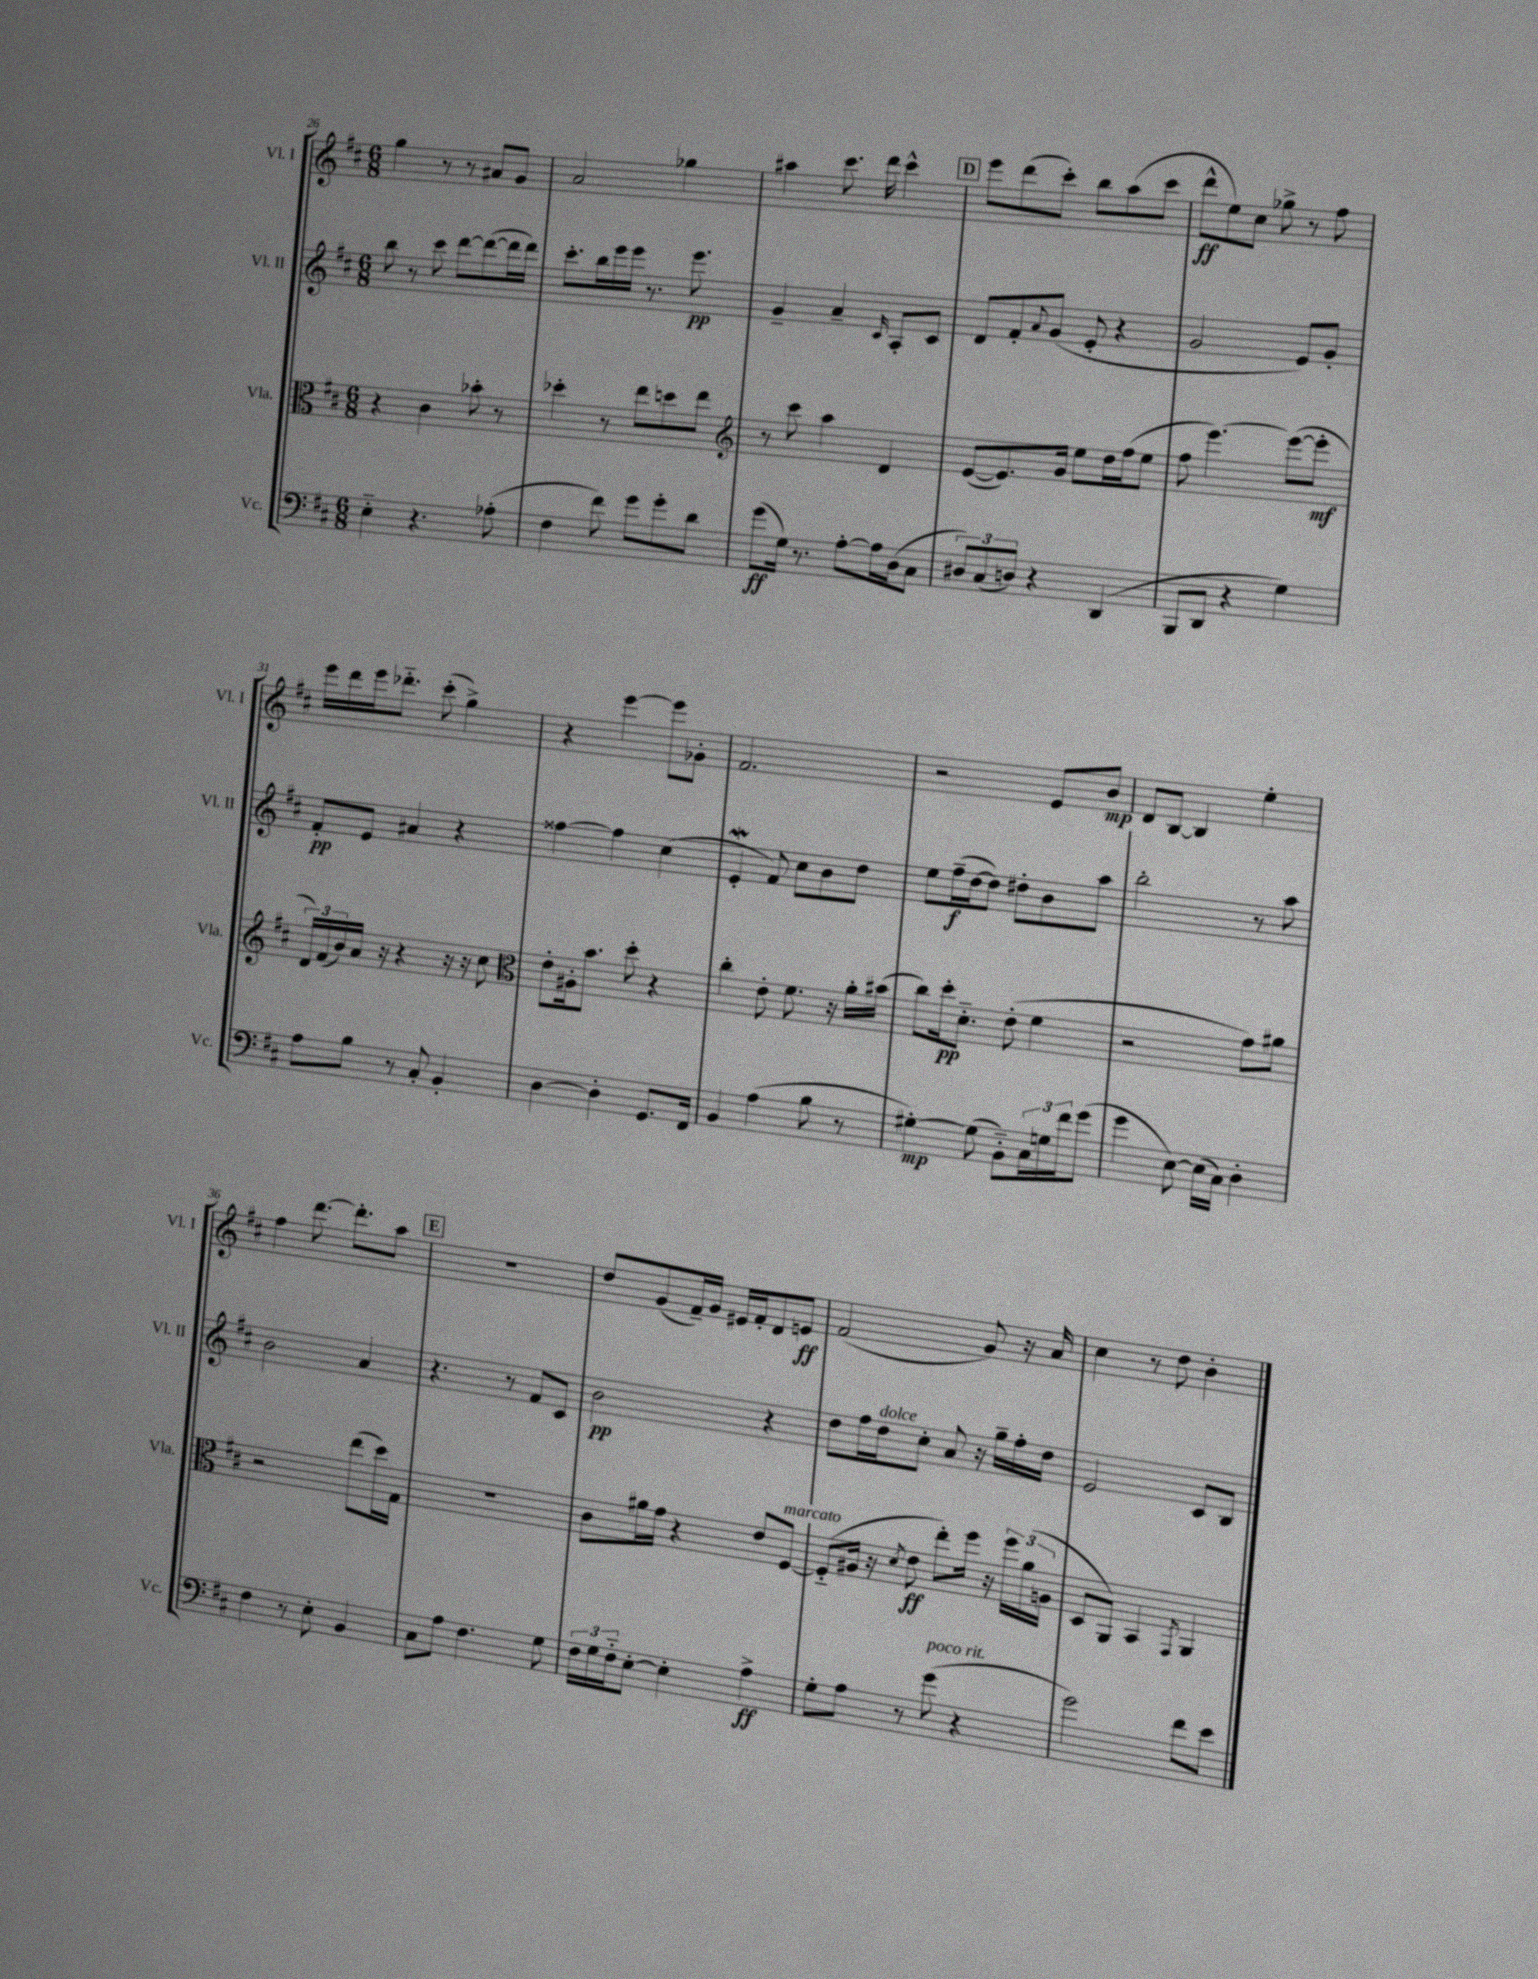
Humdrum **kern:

**kern	**dynam	**kern	**dynam	**kern	**dynam	**kern	**dynam
*part4	*part4	*part3	*part3	*part2	*part2	*part1	*part1
*staff4	*staff4	*staff3	*staff3	*staff2	*staff2	*staff1	*staff1
*I"Vc.	*	*I"Vla.	*	*I"Vl. II	*	*I"Vl. I	*
*I'Vc.	*	*I'Vla.	*	*I'Vl. II	*	*I'Vl. I	*
*clefF4	*	*clefC3	*	*clefG2	*	*clefG2	*
*k[f#c#]	*	*k[f#c#]	*	*k[f#c#]	*	*k[f#c#]	*
*M6/8	*	*M6/8	*	*M6/8	*	*M6/8	*
=26	=26	=26	=26	=26	=26	=26	=26
4E\	.	4r	.	8bb\	.	4gg\	.
.	.	.	.	8r	.	.	.
4.r	.	4c#\	.	8ccc#\	.	8r	.
.	.	.	.	[8ddd\L	.	8r	.
.	.	8b-X'\	.	(8ddd\_	.	8a#X/L	.
(8A-X'\	.	8r	.	16ddd\L]	.	8g/J	.
.	.	.	.	16ddd\JJ)	.	.	.
=27	=27	=27	=27	=27	=27	=27	=27
4F#\	.	4dd-X'\	.	8.ccc#'\L	.	2a/	.
.	.	.	.	16bb\L	.	.	.
8f#\)	.	8r	.	16eee\	.	.	.
.	.	.	.	16eee\JJ	.	.	.
8g\L	.	8ee\L	.	8.r	.	.	.
8g'\	.	8ddn\	.	.	.	4gg-X\	.
.	.	.	.	8.eee\	pp	.	.
8d\J	.	8ee\J	.	.	.	.	.
=28	=28	=28	=28	=28	=28	=28	=28
*	*	*clefG2	*	*	*	*	*
(8g\L	ff	8r	.	4g~/	.	4aa#X\	.
16G\Jk)	.	8ccc#\	.	.	.	.	.
8.r	.	.	.	.	.	.	.
.	.	4aa\	.	4a~/	.	8.ccc#\	.
[8A'\L	.	.	.	.	.	.	.
.	.	.	.	.	.	16ddd\	.
.	.	.	.	16qqc#/	.	.	.
16A\L]	.	4d/	.	8A'/L	.	4ccc#^^\	.
(16D\J	.	.	.	.	.	.	.
8C#\J	.	.	.	8c#/J	.	.	.
!!LO:REH:place=s1:t=D
=29	=29	=29	=29	=29	=29	=29	=29
12D#X/L)	.	([8e/L	.	8d/L	.	8eee\L	.
(12C#/	.	.	.	.	.	.	.
.	.	8.e/])	.	8f#'/	.	(8ddd\	.
12Dn/J)	.	.	.	.	.	.	.
.	.	.	.	8qqa/	.	.	.
4r	.	.	.	(8g/J	.	8ccc#'\J)	.
.	.	16g/Jk	.	.	.	.	.
.	.	8ee\L	.	8e'/	.	8bb\L	.
(4DD/	.	16dd\L	.	4r	.	(8aa\	.
.	.	(16ff#\J	.	.	.	.	.
.	.	8ee\J	.	.	.	8ccc#\J	.
=30	=30	=30	=30	=30	=30	=30	=30
8BBB/L	.	8ff#\	.	2g/	.	8ddd^^\L	ff
8DD/J	.	[4.eee\)	.	.	.	8ee\)	.
4r	.	.	.	.	.	8cc#\J	.
.	.	.	.	.	.	8gg-X^\	.
4G\)	.	(8eee\L_	.	8e/L)	.	8r	.
.	.	8eee'\J]	mf	8g'/J	.	8ff#\	.
!!LO:LB:g=z
=31	=31	=31	=31	=31	=31	=31	=31
8A\L	.	24d/LL)	.	8f#'/L	pp	16eee\LL	.
.	.	(24f#/	.	.	.	.	.
.	.	.	.	.	.	16ddd\	.
.	.	24b/)	.	.	.	.	.
8B\J	.	16a/JJ	.	8e/J	.	16eee\J	.
.	.	16r	.	.	.	8.ddd-X\J	.
8r	.	4r	.	4a#X/	.	.	.
8C#'/	.	.	.	.	.	(8ccc#'\	.
4BB'/	.	16r	.	4r	.	4gg^\)	.
.	.	16r	.	.	.	.	.
.	.	8cc#\	.	.	.	.	.
=32	=32	=32	=32	=32	=32	=32	=32
*	*	*clefC3	*	*	*	*	*
[4D\	.	8e'\L	.	[4ff##X\	.	4r	.
.	.	16A#X'\k	.	.	.	.	.
.	.	8.b\J	.	.	.	.	.
4D'\]	.	.	.	4ff##\]	.	[4eee\	.
.	.	8dd'\	.	.	.	.	.
8.GG/L	.	4r	.	(4cc#\	.	8eee\L]	.
.	.	.	.	.	.	8g-X'\J	.
16FF#/Jk	.	.	.	.	.	.	.
=33	=33	=33	=33	=33	=33	=33	=33
4BB/	.	4cc#'\	.	4eW'/	.	2.f#/	.
(4A\	.	8e'\	.	8f#/)	.	.	.
.	.	8.f#\	.	8cc#\L	.	.	.
8B\	.	.	.	8b\	.	.	.
.	.	16r	.	.	.	.	.
8r	.	16a'\LL	.	8dd\J	.	.	.
.	.	(16b#X\JJ	.	.	.	.	.
=34	=34	=34	=34	=34	=34	=34	=34
[4G#X'\)	mp	8cc#\L)	.	8ee\L	.	2r	.
.	.	16dd'\k	pp	(16ff#~\L	f	.	.
.	.	8.d\J	.	[16dd\J	.	.	.
(8G#\]	.	.	.	8dd\J])	.	.	.
8BB\L)	.	(8e'\	.	8dd#X'\L	.	.	.
24C#\L	.	4f#\	.	8b\	.	8e/L	.
24Gn\	.	.	.	.	.	.	.
24f#\J	.	.	.	.	.	.	.
(8g\J	.	.	.	8aa\J	.	8b/J	mp
=35	=35	=35	=35	=35	=35	=35	=35
4g\	.	2r	.	2bb'\	.	8d/L	.
.	.	.	.	.	.	[8B/J	.
[8E\)	.	.	.	.	.	4B/]	.
(16E\LL]	.	.	.	.	.	.	.
16C#\JJ)	.	.	.	.	.	.	.
4D'\	.	8g\L)	.	8r	.	4ee'\	.
.	.	8a#X\J	.	8aa\	.	.	.
!!LO:LB:g=z
=36	=36	=36	=36	=36	=36	=36	=36
4F#\	.	2r	.	2b\	.	4ff#\	.
8r	.	.	.	.	.	[8.ddd\	.
8E'\	.	.	.	.	.	.	.
.	.	.	.	.	.	8.ddd'\L]	.
4BB/	.	(8ee\L	.	4a/	.	.	.
.	.	16dd\L)	.	.	.	8aa\J	.
.	.	16G\JJ	.	.	.	.	.
!!LO:REH:place=s1:t=E
=37	=37	=37	=37	=37	=37	=37	=37
8C#\L	.	2.r	.	4.r	.	2.r	.
8A\J	.	.	.	.	.	.	.
4.F#\	.	.	.	.	.	.	.
.	.	.	.	8r	.	.	.
.	.	.	.	8f#/L	.	.	.
8G\	.	.	.	8c#/J	.	.	.
=38	=38	=38	=38	=38	=38	=38	=38
24F#\LL	.	8c#\L	.	2b\	pp	8dd/L	.
24G\	.	.	.	.	.	.	.
24F#\J	.	.	.	.	.	.	.
[8E'\J	.	16a#X\L	.	.	.	(8g/	.
.	.	16g\JJ	.	.	.	.	.
4E'\]	.	4r	.	.	.	16f#~/L)	.
.	.	.	.	.	.	16g/JJ	.
.	.	.	.	.	.	16e#X/LL	.
.	.	.	.	.	.	16f#'/J	.
4A^\	ff	8e/L	.	4r	.	8d/	.
!	!	!LO:TX:a:i:t=marcato	!	!	!	!	!
.	.	[8F#/J	.	.	.	8en/J	ff
=39	=39	=39	=39	=39	=39	=39	=39
8G'\L	.	(8F#/L]	.	8dd\L	.	(2f#/	.
8A\J	.	16A#X/Jk	.	16ff#\L	.	.	.
!	!	!	!	!LO:TX:a:i:t=dolce	!	!	!
.	.	16r	.	16dd\J	.	.	.
.	.	8qd/	.	.	.	.	.
8r	.	8e\	ff	8cc#'\J	.	.	.
!LO:TX:a:i:t=poco rit.	!	!	!	!	!	!	!
(8g\	.	8ee'\L)	.	8a/	.	.	.
4r	.	16ff#\Jk	.	16r	.	8g/)	.
.	.	16r	.	16gg~\LL	.	.	.
.	.	24ff#\LL	.	16ff#'\	.	16r	.
.	.	(24a\	.	.	.	.	.
.	.	.	.	16dd\JJ	.	16a/	.
.	.	24An\JJ	.	.	.	.	.
=40	=40	=40	=40	=40	=40	=40	=40
2g\)	.	8D/L	.	2e/	.	4cc#\	.
.	.	8AA/J)	.	.	.	.	.
.	.	4BB/	.	.	.	8r	.
.	.	.	.	.	.	8dd\	.
.	.	8qGG/	.	.	.	.	.
8f#\L	.	4AA/	.	8c#/L	.	4b'\	.
8e\J	.	.	.	8B/J	.	.	.
==	==	==	==	==	==	==	==
*-	*-	*-	*-	*-	*-	*-	*-
